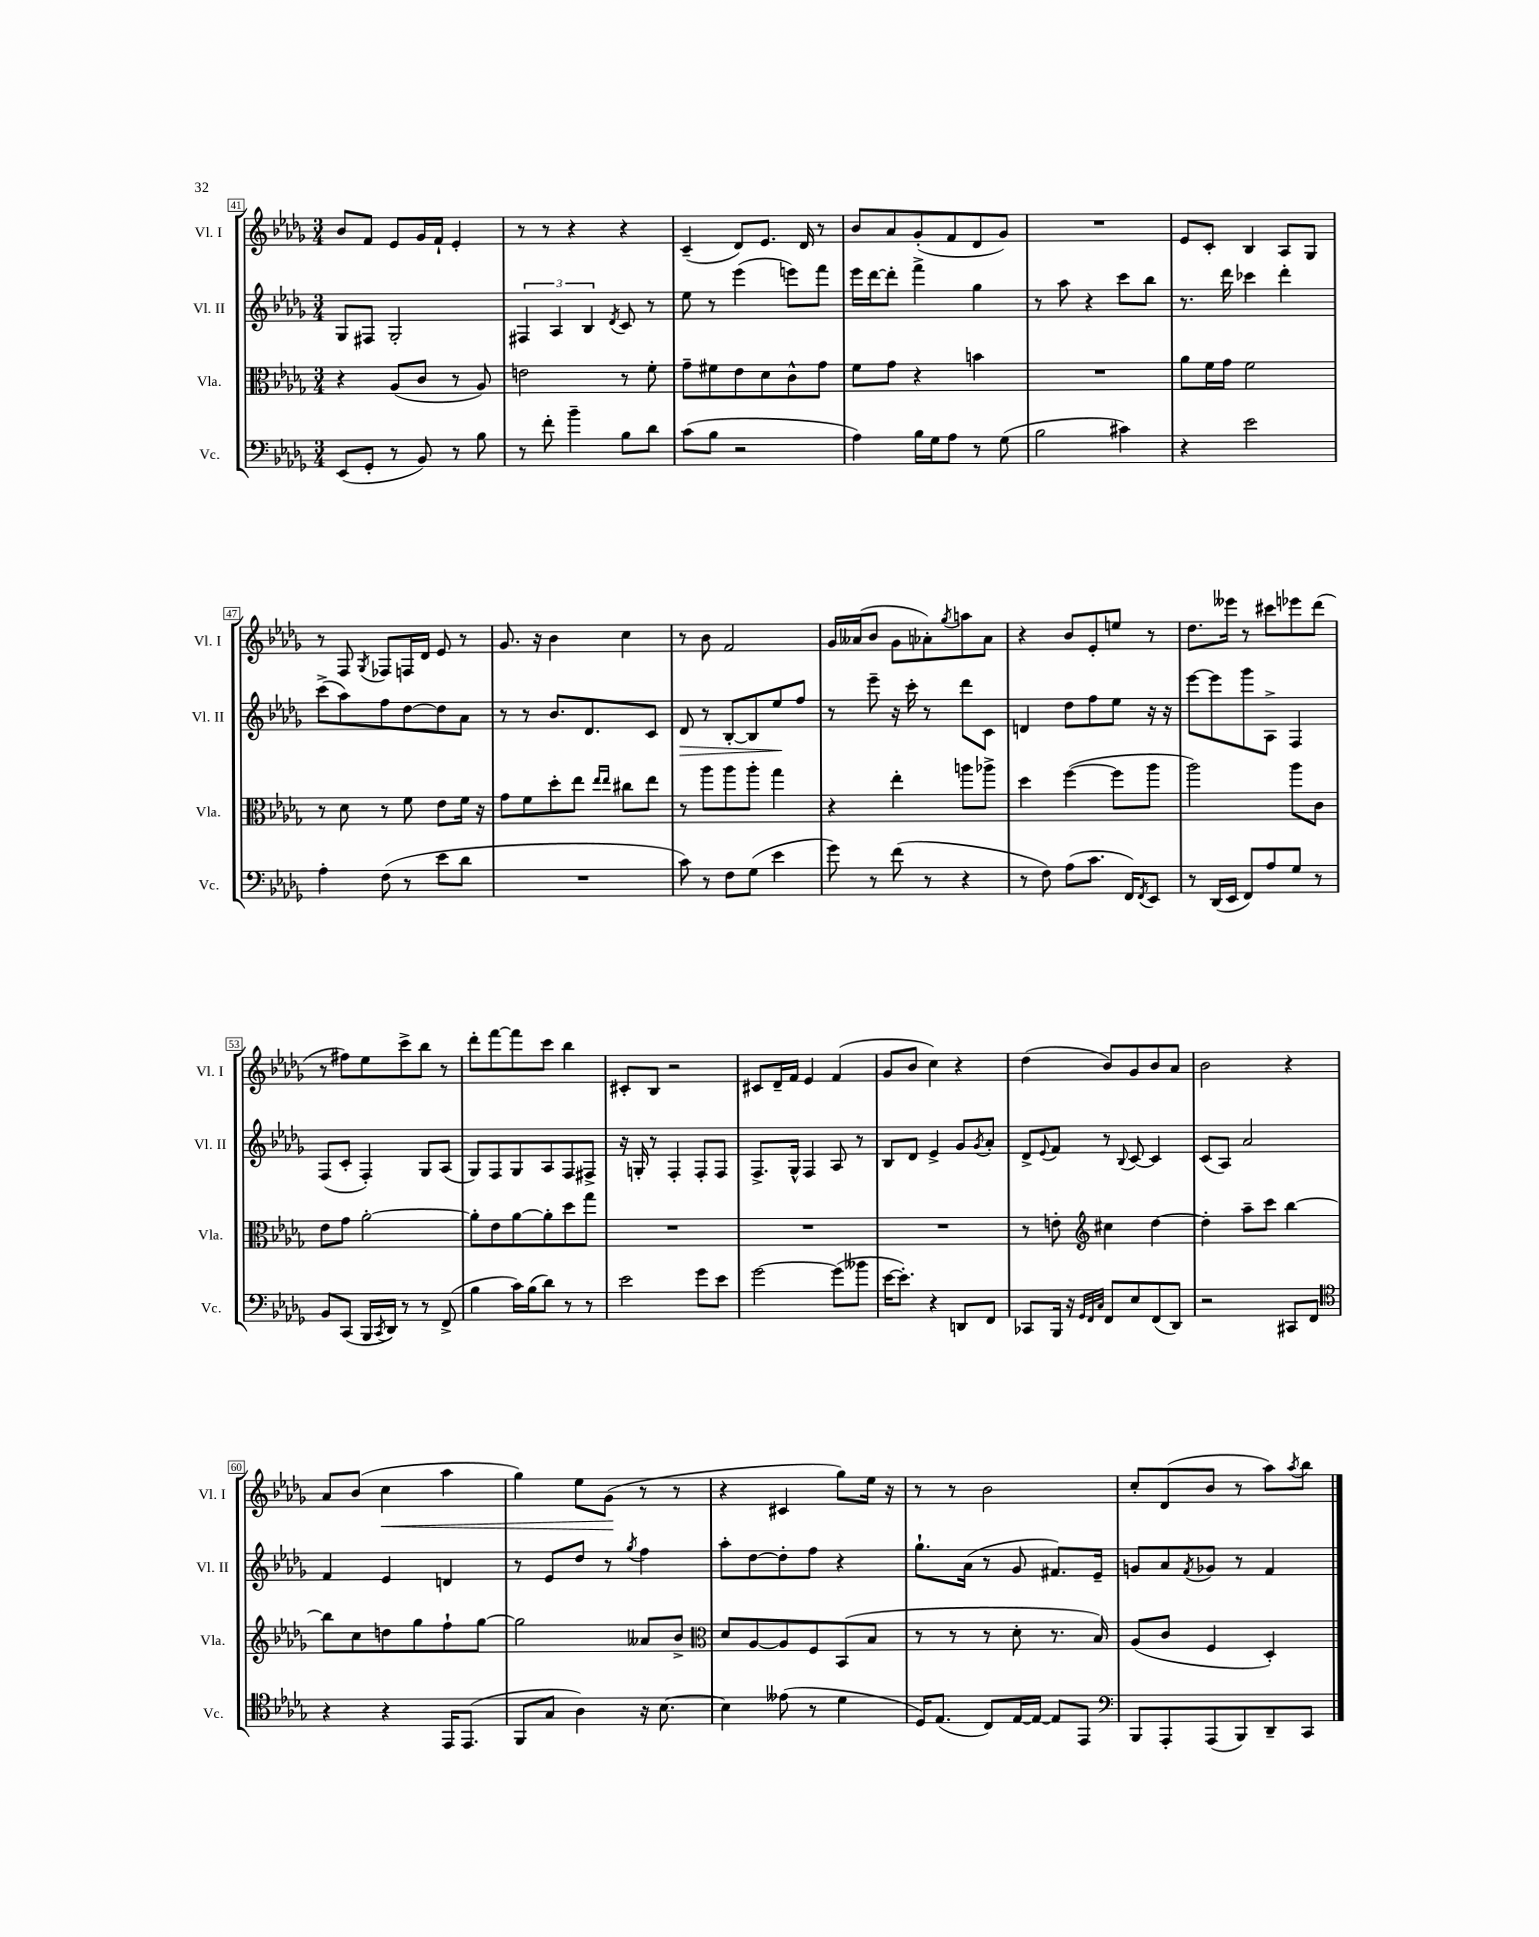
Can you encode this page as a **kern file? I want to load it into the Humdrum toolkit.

**kern	**kern	**kern	**kern
*staff4	*staff3	*staff2	*staff1
*clefF4	*clefC3	*clefG2	*clefG2
*k[b-e-a-d-g-]	*k[b-e-a-d-g-]	*k[b-e-a-d-g-]	*k[b-e-a-d-g-]
*M3/4	*M3/4	*M3/4	*M3/4
(8EE-/L	4r	8G-/L	8b-/L
8GG-'/J	.	8F#/J	8f/J
8r	(8A-/L	2G-'/	8e-/L
8BB-/)	8c/J	.	16g-/L
.	.	.	16f`/JJ
8r	8r	.	4e-'/
8B-\	8A-/)	.	.
=	=	=	=
8r	2e\	6F#/	8r
8f'\	.	.	8r
.	.	6A-/	.
4b-~\	.	.	4r
.	.	6B-/	.
.	.	8qd-/	.
8B-\L	8r	8c/	4r
8d-\J	8f'\	8r	.
=	=	=	=
(8c\L	8g-~\L	8ee-\	(4c~/
8B-\J	8f#\	8r	.
2r	8e-\	(4eee-\	8d-/L)
.	8d-\	.	8.e-/J
.	8c^^\	8eee\L)	.
.	.	.	16d-/
.	8g-\J	8fff\J	8r
=	=	=	=
4A-\)	8f\L	16eee-\LL	8b-/L
.	.	[16ddd-\J	.
.	8g-\J	8ddd-'\]J	8a-/
16B-\LL	4r	4fff^\	(8g-'/
16G-\J	.	.	.
8A-\J	.	.	8f/
8r	4b\	4gg-\	8d-/
(8G-\	.	.	8g-/J)
=	=	=	=
2B-\	2.r	8r	2.r
.	.	8aa-\	.
.	.	4r	.
4c#\)	.	8ccc\L	.
.	.	8bb-\J	.
=	=	=	=
4r	8a-\L	8.r	8e-/L
.	16f\L	.	8c'/J
.	16g-\JJ	16ddd-\	.
2e-\	2f\	4ccc-\	4B-/
.	.	4ddd-'\	8A-/L
.	.	.	8G-/J
=	=	=	=
4A-'\	8r	(8ccc^\L	8r
.	8d-\	8aa-\)	8F/
.	.	.	8qG-/
(8F\	8r	8ff\	8F-/L
8r	8f\	[8dd-\	16F/L
.	.	.	16d-/JJ
8e-\L	8e-\L	8dd-\]	8e-/
8d-\J	16f\Jk	8a-\J	8r
.	16r	.	.
=	=	=	=
2.r	8g-\L	8r	8.g-/
.	8f\	8r	.
.	.	.	16r
.	8dd-'\	8.b-/L	4b-\
.	8ee-\J	.	.
.	.	8.d-/	.
.	16qqee-/LL	.	.
.	16qqee-/JJ	.	.
.	8cc#\L	.	4cc\
.	8ee-\J	8c/J	.
=	=	=	=
8c\)	8r	8d-/	8r
8r	8aa-\L	8r	8b-\
8F\L	8aa-\	[8B-'/L	2f/
(8G-\J	8aa-'\J	8B-/]	.
4e-\	4gg-\	8ee-/	.
.	.	8ff/J	.
=	=	=	=
8g-\)	4r	8r	16g-/LL
.	.	.	(16a--/J
8r	.	8eee-~\	8b-/J
(8f\	4ee-'\	16r	8g-\L
.	.	16ccc'\	.
8r	.	8r	8a-'\)
.	.	.	8qgg-/
4r	8aa\L	8ddd-\L	8aa\
.	8aa-^\J	8c\J	8a-\J
=	=	=	=
8r	4dd-\	4d/	4r
8F\)	.	.	.
(8A-\L	([4ff\	8dd-\L	8b-/L
8.c\J	.	8ff\	8e-'/
.	8ff\]L	8ee-\J	8ee/J
16FF/LK)	.	.	.
8qFF/	.	.	.
8EE-/J	8aa-\J	16r	8r
.	.	16r	.
=	=	=	=
8r	2aa-\)	[8eee-\L	8.dd-\L
(16DD-/LL	.	8eee-\]	.
16EE-/JJ	.	.	16eee--\Jk
8FF/L)	.	8ggg-\	8r
8A-/	.	8A-^\J	8ccc#\L
8G-/J	8aa-\L	4F/	8eee-\
8r	8c\J	.	(8ddd-\J
=	=	=	=
8BB-/L	8e-\L	(8F/L	8r
(8CC/J	8g-\J	8c'/J	8ff#\L)
16BBB-/LL	[2a-'\	4F'/)	8ee-\
8qCC/	.	.	.
16DD-/JJ)	.	.	.
8r	.	.	8ccc^\
8r	.	8G-/L	8bb-\J
(8FF^/	.	(8A-/J	8r
=	=	=	=
4B-\	8a-'\]L	8G-/L)	8ddd-'\L
.	8e-\	8F/	[8fff\
16c\LL)	[8a-\	8G-/	8fff\]
(16B-\J	.	.	.
8d-\J)	8a-'\]	8A-/	8ccc\J
8r	8dd-\	8F/	4bb-\
8r	8gg-\J	8F#^/J	.
=	=	=	=
2e-\	2.r	16r	8c#'/L
.	.	16G'/	.
.	.	8r	8B-/J
.	.	4F'/	2r
8g-\L	.	8F'/L	.
8e-\J	.	8F/J	.
=	=	=	=
[2g-\	2.r	8.F^/L	8c#/L
.	.	.	16d-~/L
.	.	16G-^^/Jk	16f/JJ
.	.	4F/	4e-/
(8g-\]L	.	8A-/	(4f/
8b--\J	.	8r	.
=	=	=	=
[16e-\LK	2.r	8B-/L	8g-/L
8.e-'\]J)	.	.	.
.	.	8d-/J	8b-/J
4r	.	4e-^/	4cc\)
8DD/L	.	8g-/L	4r
.	.	8qg-/	.
8FF/J	.	8a-'/J	.
=	=	=	=
8CC-/L	8r	8d-^/L	(4dd-\
.	.	8qqe-/	.
16BBB-/Jk	8e'\	8f/J	.
16r	.	.	.
*	*clefG2	*	*
32qqGG-/LLL	.	.	.
32qqFF/	.	.	.
32qqC/JJJ	.	.	.
8FF/L	4cc#\	8r	8b-/L)
.	.	8qqB-/	.
8E-/	.	[8c/	8g-/
(8FF/	[4dd-\	4c/]	8b-/
8DD-/J)	.	.	8a-/J
=	=	=	=
2r	4dd-'\]	(8c/L	2b-\
.	.	8A-/J)	.
.	8aa-~\L	2a-/	.
.	8ccc\J	.	.
8CC#/L	[4bb-\	.	4r
8FF/J	.	.	.
=	=	=	=
*clefC4	*	*	*
4r	8bb-\]L	4f/	8a-/L
.	8cc\	.	(8b-/J
4r	8dd\	4e-/	4cc\
.	8gg-\	.	.
16EE-/LK	8ff`\	4d/	4aa-\
(8.EE-/J	.	.	.
.	[8gg-\J	.	.
=	=	=	=
8FF/L	2gg-\]	8r	4gg-\)
8G-/J	.	8e-/L	.
4A-\)	.	8dd-/J	8ee-\L
.	.	8r	(8g-\J
.	.	8qgg-/	.
16r	8a--/L	4ff\	8r
[8.B-\	.	.	.
.	8b-^/J	.	8r
=	=	=	=
*	*clefC3	*	*
4B-\]	8d-/L	8aa-'\L	4r
.	[8A-/	[8dd-\	.
(8e--\	8A-/]	8dd-'\]	4c#/
8r	8F/	8ff\J	.
4d-\	(8BB-/	4r	8gg-\L)
.	8B-/J	.	16ee-\Jk
.	.	.	16r
=	=	=	=
16D-/LK)	8r	8.gg-`\L	8r
(8.E-/J	.	.	.
.	8r	.	8r
.	.	(16a-\Jk	.
8C/L)	8r	8r	2b-\
[16E-/L	8d-'\	8g-/	.
16E-/_JJ	.	.	.
8E-/]L	8.r	8.f#/L)	.
8EE-/J	.	.	.
.	16B-/)	16e-~/Jk	.
=	=	=	=
*clefF4	*	*	*
8BBB-/L	(8A-/L	8g/L	8cc'/L
8AAA-'/	8c/J	8a-/	(8d-/
.	.	8qf/	.
(8AAA-/	4F/	8g-/J	8b-/J
8BBB-/)	.	8r	8r
8DD-~/	4D-'/)	4f/	8aa-\L)
.	.	.	8qaa-/
8CC/J	.	.	8bb-\J
==	==	==	==
*-	*-	*-	*-
